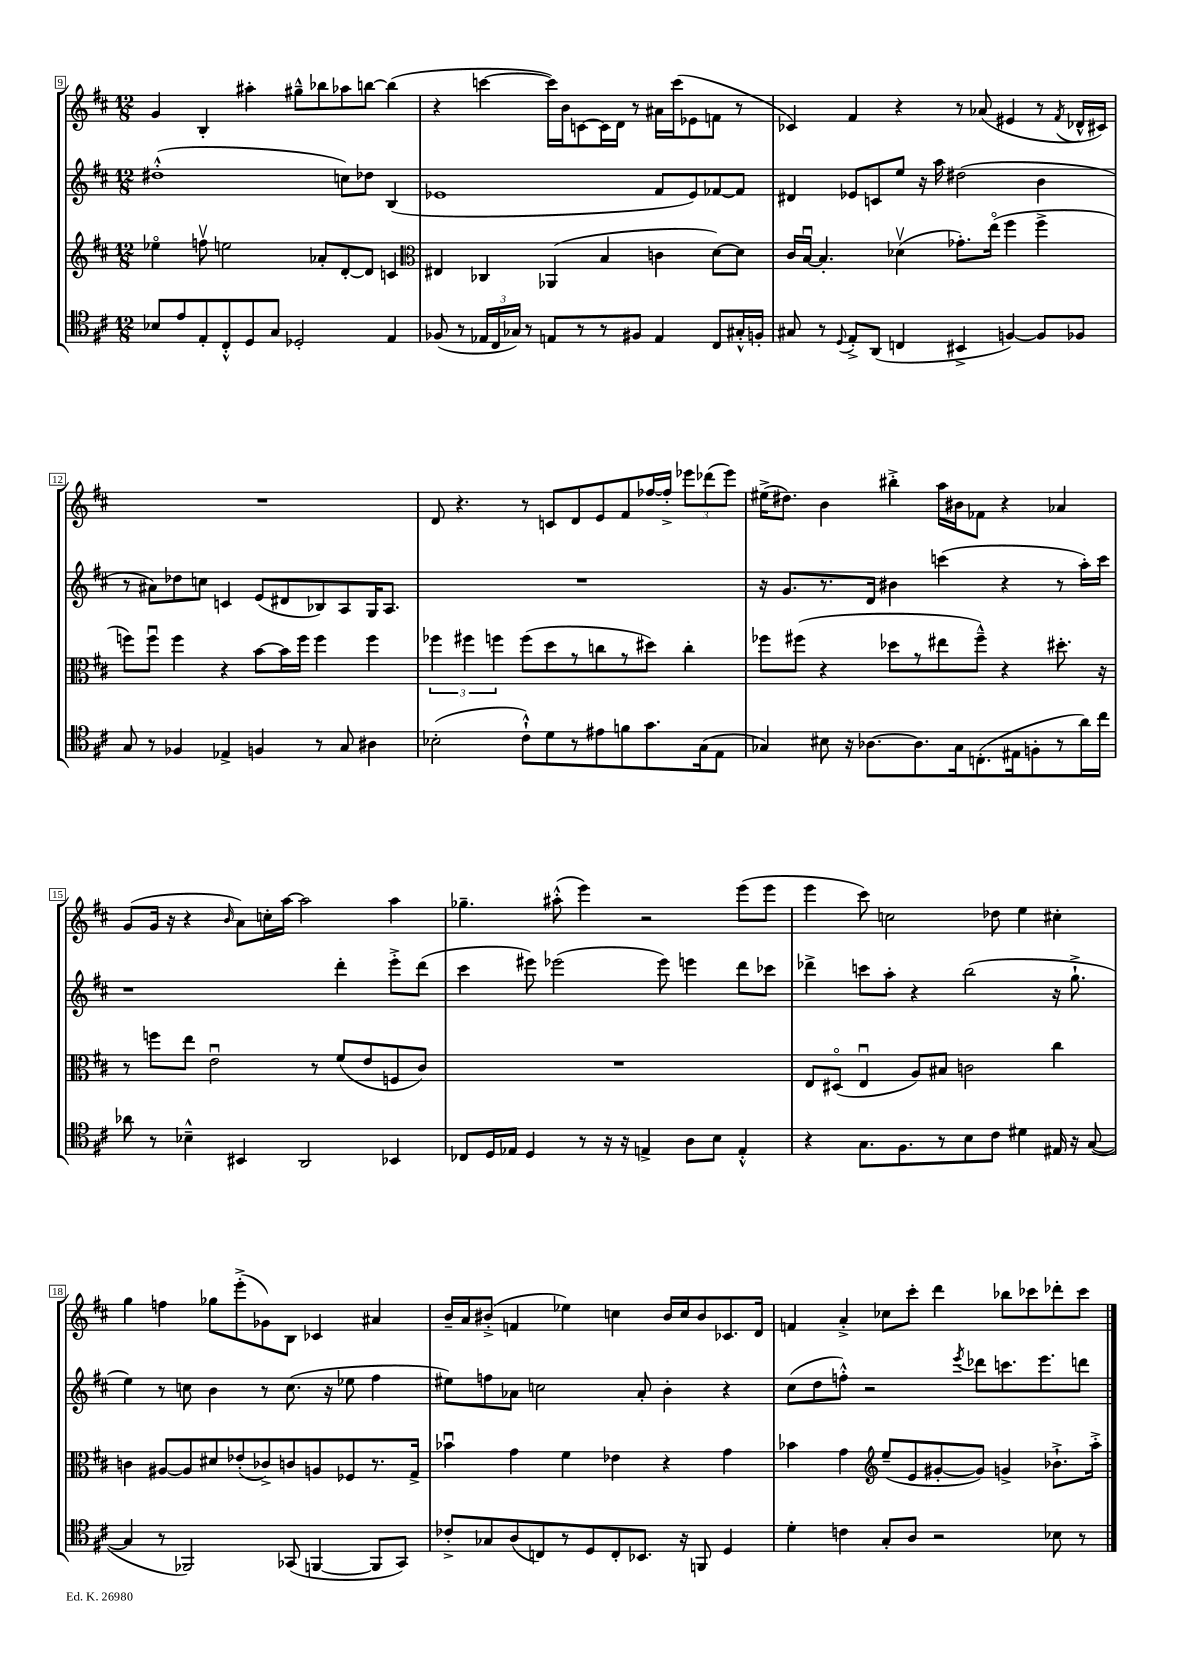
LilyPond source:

<<
\new StaffGroup <<
\new Staff = "s0" {
    \clef treble \key d \major \numericTimeSignature \time 12/8
    \autoBeamOff g'4 b4-. ais''4-. gis''8[---^ bes''8 aes''8 b''8]~ b''4( |
    r4 c'''4~ c'''16[) b'16 c'8~ c'16 d'16] r8 ais'16[ c'''16( ees'8 f'8] r8 |
    ces'4) fis'4 r4 r8 aes'8( eis'4 r8 \acciaccatura { fis'8 } des'16[-^ cis'16]) |
    R1. |
    d'8 r4. r8 c'8[ d'8 e'8 fis'8 fes''16~ fes''16]-.-> \tuplet 3/2 { ees'''8[ des'''8( ees'''8]) } |
    eis''16[->( dis''8.]) b'4 bis''4-.-> a''16[ bis'16 fes'8] r4 aes'4 |
    g'8[( g'16] r16 r4 \grace { b'16 } a'8[) c''16-. a''16]~ a''2 a''4 |
    ges''4.-- ais''8-.-^( e'''4) r2 e'''8[( e'''8] |
    e'''4 cis'''8) c''2 des''8 e''4 cis''4-. |
    g''4 f''4 ges''8[ e'''8-.->( ges'8) b8] ces'4 ais'4 |
    b'16[-- a'16 bis'8]-.->( f'4 ees''4) c''4 bis'16[ c''16 bis'8 ces'8. d'16] |
    f'4 a'4-.-> ces''8[ cis'''8]-. d'''4 bes''8[ ces'''8 des'''8-. ces'''8] \bar "|." |
}
\new Staff = "s1" {
    \clef treble \key d \major \numericTimeSignature \time 12/8
    \autoBeamOff dis''1-.-^( c''8[) des''8] b4( |
    ees'1 fis'8[ ees'8) fes'8~ fes'8] |
    dis'4 ees'8[ c'8 e''8] r16 a''16 dis''2( b'4 |
    r8 ais'8[) des''8 c''8] c'4 e'8[( dis'8 bes8) a8 g16 a8.] |
    R1. |
    r16 g'8.[ r8. d'16] bis'4 c'''4( r4 r8 a''16[-.) c'''16] |
    r1 d'''4-. e'''8[-.-> d'''8]( |
    cis'''4 eis'''8) ees'''2( ees'''8) e'''4 d'''8[ ces'''8] |
    des'''4-> c'''8[ a''8]-. r4 b''2( r16 g''8.-!-> |
    e''4) r8 c''8 b'4 r8 c''8.( r16 ees''8 fis''4 |
    eis''8[) f''8 aes'8] c''2 aes'8-. b'4-. r4 |
    cis''8[( d''8 f''8]-.-^) r2 \acciaccatura { e'''8 } des'''8[ c'''8. e'''8. d'''8] \bar "|." |
}
\new Staff = "s2" {
    \clef treble \key d \major \numericTimeSignature \time 12/8
    \autoBeamOff ees''4\flageolet f''8\upbow e''2 aes'8[-. d'8~-. d'8] c'4 |
    \clef alto eis4 ces4 aes,4( b4 c'4 d'8[~) d'8] |
    cis'16[ b16]~\downbow b4.-. des'4\upbow( ges'8.[-.) e''16]\flageolet( fis''4 fis''4-> |
    f''8[) f''8]\downbow f''4 r4 b'8[~ b'16 f''16] f''4 f''4 |
    \tuplet 3/2 { fes''4 fis''4 f''4 } f''8[( d''8 r8 c''8 r8 dis''8]) c''4-. |
    fes''8[ fis''8]( r4 des''8[ r8 eis''8 fis''8]---^) r4 dis''8.-. r16 |
    r8 f''8[ e''8] e'2\downbow r8 fis'8[( e'8 f8 cis'8]) |
    R1. |
    e8[ dis8]\flageolet( e4\downbow a8[) bis8] c'2 cis''4 |
    c'4 ais8[~ ais8 dis'8 ees'8-.( ces'8->) c'8 a8 fes8 r8. g16]-> |
    bes'4\downbow g'4 fis'4 ees'4 r4 g'4 |
    bes'4 g'4 \clef treble e''8[--( e'8 gis'8~-. gis'8]) g'4-> bes'8.[-!-> a''16]-.-> \bar "|." |
}
\new Staff = "s3" {
    \clef tenor \key d \major \numericTimeSignature \time 12/8
    \autoBeamOff bes8[ e'8 e8-. cis8-.-^ d8 g8] des2-. e4 |
    fes8( r8 \tuplet 3/2 { ees16[ cis16 ges16]) } r8 e8[ r8 r8 fis8] e4 cis8[ gis16-.-^ f16]-. |
    gis8 r8 \appoggiatura { d8 } e8[-.-> a,8]( c4 bis,4-> f4~) f8[ fes8] |
    g8 r8 fes4 ees4-> f4 r8 g8 ais4 |
    bes2-.( cis'8[-!-^) d'8 r8 eis'8 f'8 g'8. g16( e8] |
    ges4) bis8 r16 aes8.[~ aes8. ges16 c8.-.( eis16 f8-. r8 a'16) cis''16] |
    aes'8 r8 bes4---^ bis,4 a,2 bes,4 |
    ces8[ d16 ees16] d4 r8 r16 r16 e4-> a8[ b8] e4-.-^ |
    r4 g8.[ fis8. r8 b8 cis'8] dis'4 eis16 r16 g8~( |
    g4 r8 fes,2) ges,8( f,4~ f,8[ ges,8]) |
    ces'8[-.-> ges8 a8( c8) r8 d8 c8-. bes,8.] r16 f,8 d4 |
    d'4-. c'4 g8[-. a8] r2 bes8 r8 \bar "|." |
}
>>
>>
\layout { \context { \Score currentBarNumber = #9 \override BarNumber.stencil = #(make-stencil-boxer 0.1 0.3 ly:text-interface::print) } }
